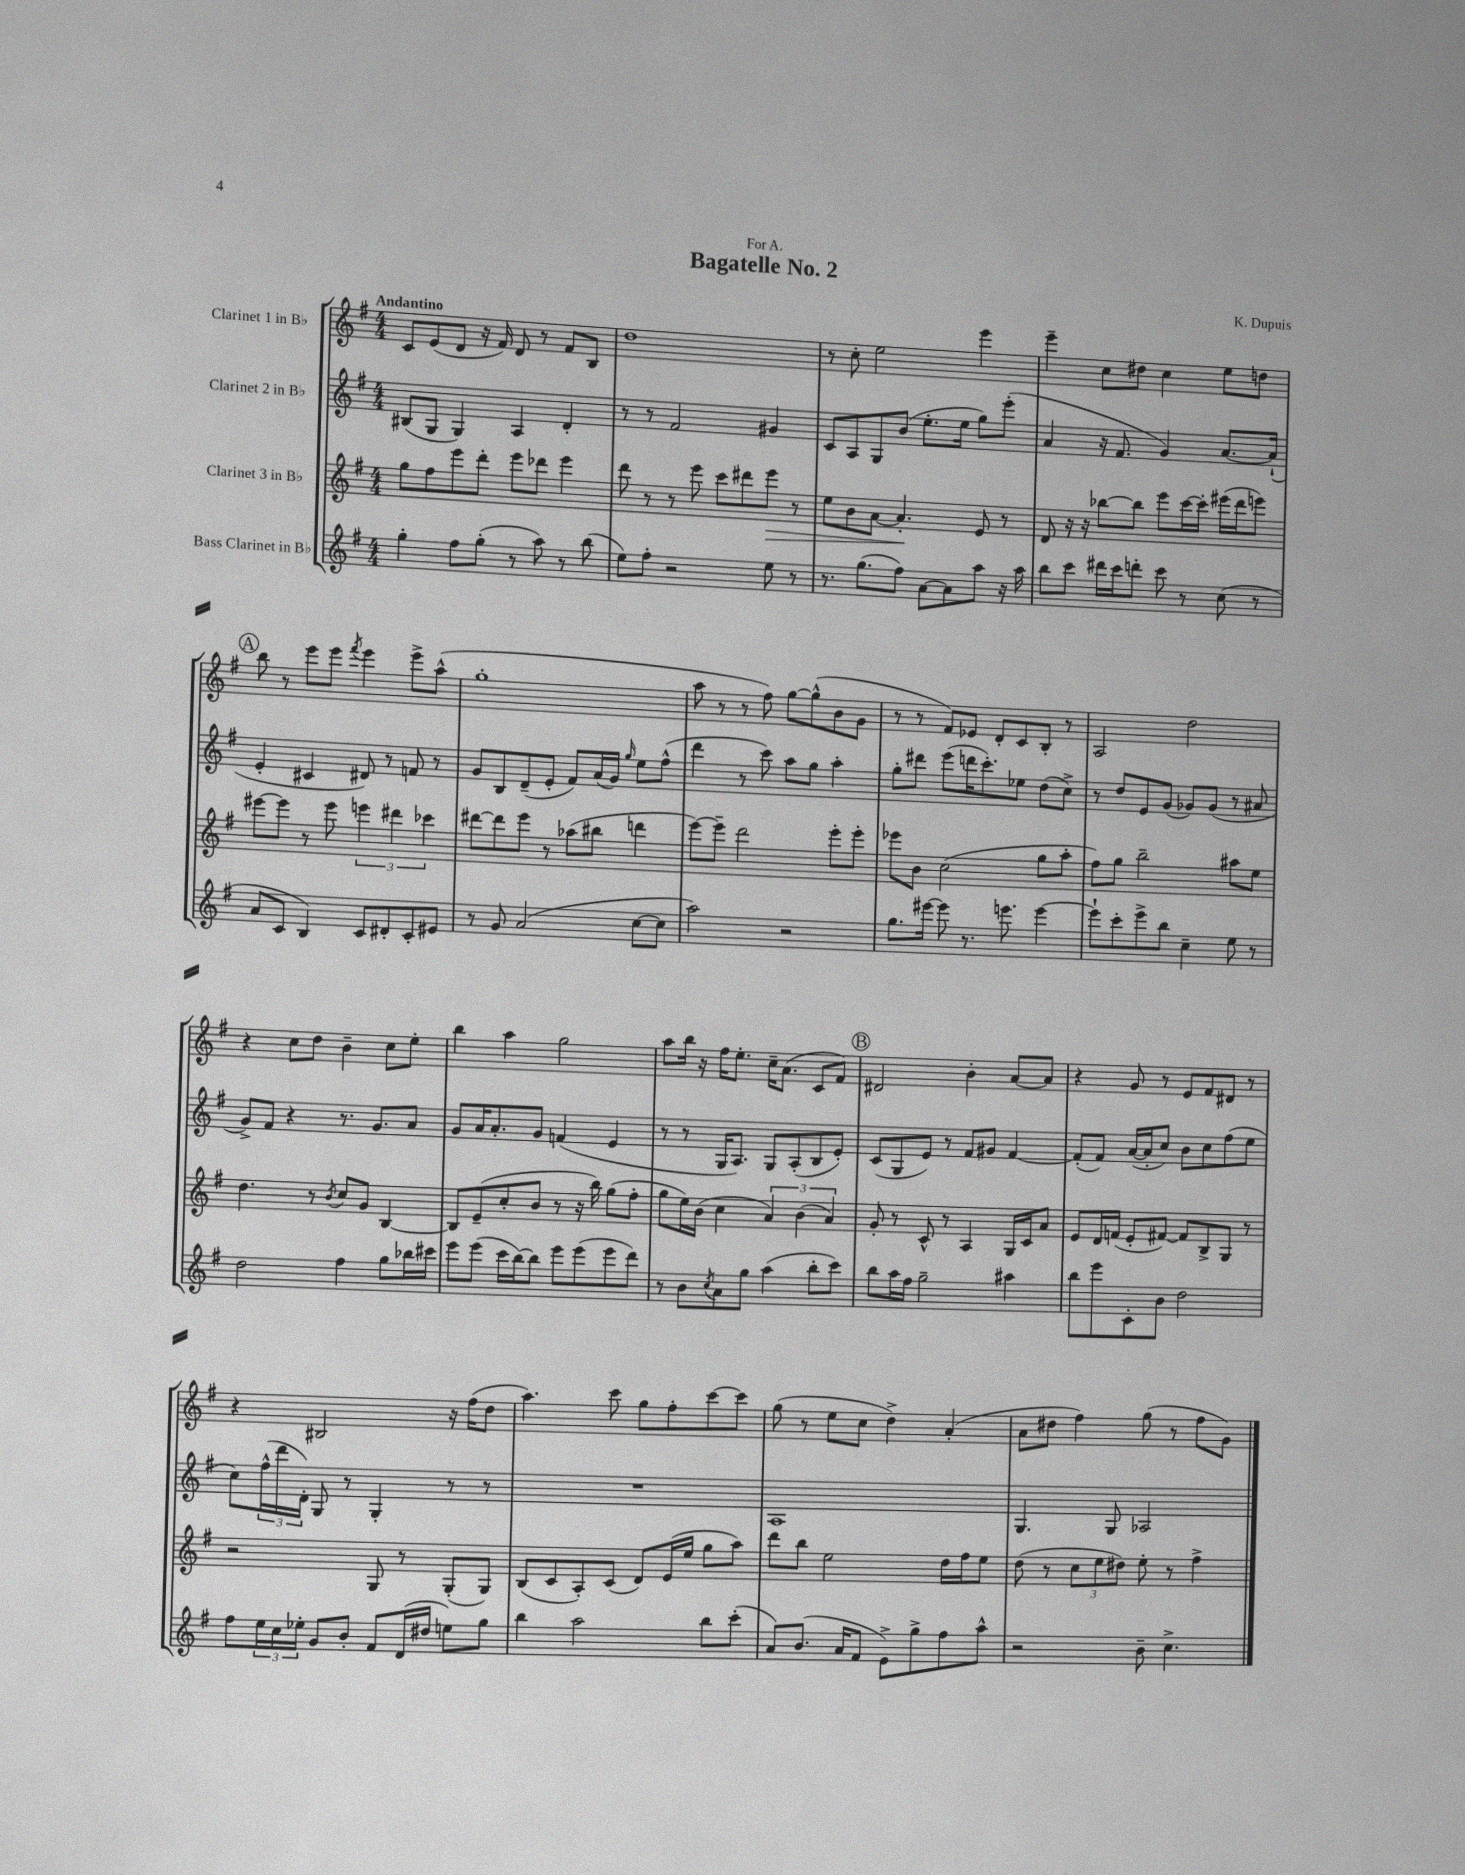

**kern	**kern	**kern	**kern
*staff4	*staff3	*staff2	*staff1
*clefG2	*clefG2	*clefG2	*clefG2
*k[f#]	*k[f#]	*k[f#]	*k[f#]
*M4/4	*M4/4	*M4/4	*M4/4
4gg'	8gg	(8B#	8c
.	8ff#	8G	(8e
8ff#	8eee	4G)	8d
(8gg'	8ddd'	.	16r
.	.	.	16f#)
8r	8eee	4A	8d
8aa)	8ddd-	.	8r
8r	4eee	4d'	8f#
(8bb	.	.	8B
=	=	=	=
8ee)	8ddd	8r	1dd
8ff#'	8r	8r	.
2r	8r	2f#	.
.	8eee	.	.
.	8ccc	.	.
.	8ddd#	.	.
8ee	8eee	4g#	.
8r	8r	.	.
=	=	=	=
8.r	8ee	8c	8r
.	8b	8A	8cc'
(8.gg	.	.	.
.	[8a	8G	2ee
8ff#)	4.a']	(8b	.
[8a	.	8.ee'	.
8a]	.	.	.
.	.	16ee	.
8aa	8e	8gg)	4eee
16r	8r	(8eee'	.
16aa	.	.	.
=	=	=	=
8bb	8d	4a	4eee~
8ccc	16r	.	.
.	16r	.	.
16ddd#	[8bb-	16r	8cc
16ccc	.	8.f#	.
8ddd'	8bb-]	.	8dd#
8ccc	8eee	4g)	4cc
8r	[16ccc	.	.
.	16ccc']	.	.
(8cc	(16eee#	[8.a	8ee
.	16ddd	.	.
8r	8eee)	.	8dd
.	.	(16a`]	.
=	=	=	=
8a	[8eee#	4e'	8bb
8c	8eee#]	.	8r
4B)	8r	4c#	8eee
.	8eee#	.	8eee
.	.	.	8qfff#
8c	6eee	8d#)	4eee
8d#'	.	8r	.
.	6ddd#	.	.
8c'	.	8f	8eee^
.	6ccc-	.	.
8e#	.	8r	(8aa^^
=	=	=	=
8r	[8ddd#	8g	1gg'
8g	8ddd#]	8B	.
(2a	8eee	(8d~	.
.	8r	8e'	.
.	(8aa-	8f#)	.
.	8bb#	(16a	.
.	.	16g)	.
.	.	16qqgg	.
[8cc	4ddd	8ee	.
8cc]	.	(8ff#^^	.
=	=	=	=
2aa)	[8eee)	4ddd	8aa
.	8eee~]	.	8r
.	2ddd	8r	8r
.	.	8ccc)	8ff#)
2r	.	8aa	[8gg
.	.	8gg	(8gg^^]
.	8eee'	4aa'	8b
.	8eee'	.	8g
=	=	=	=
8.gg	8eee-	8gg'	8r
.	8b	8ddd#	8r
[16eee#	.	.	.
8eee#]	(2cc	(8eee	8f#)
8.r	.	16ddd	8e-
.	.	8.ccc')	.
.	.	.	8d'
8.eee	.	.	.
.	.	8ee-	8c
[4eee	8gg	(8dd	8B'
.	8aa'	8cc^)	8r
=	=	=	=
8eee`]	8ff#)	8r	2A
8ccc'	8gg	8dd	.
8eee^	2bb~	8e	.
8bb	.	(8g	.
4cc~	.	8g-)	2dd
.	.	(8g-	.
8ee	8aa#	8r	.
8r	8ee	8a#	.
=	=	=	=
2dd	4.dd	8g^)	4r
.	.	8f#	.
.	.	4r	8cc
.	8r	.	8dd
.	8qb	.	.
4ff#	8cc	8.r	4b~
.	8g	.	.
.	.	8.g	.
8gg	[4B	.	8cc
16bb-	.	8a	8ee'
16ccc#	.	.	.
=	=	=	=
8eee	8B]	8g	4bb
(8eee	(8e~	16a	.
.	.	8.a'	.
16ccc	8cc'	.	4aa
[16bb)	.	.	.
8bb]	8b	8g	.
8eee	8r	(4f	2gg
(8eee	16r	.	.
.	16bb)	.	.
8eee	(8gg	4e	.
8ddd)	8ff#'	.	.
=	=	=	=
8r	8gg	8r	8aa
8b	16ee)	8r	16bb
.	(16b	.	16r
8qcc	.	.	.
8a	4cc	16G	16ff#
.	.	8.A)	8.ee'
8gg	.	.	.
(4aa	6a)	8G	16cc~
.	.	.	(8.a
.	.	(8A'	.
.	(6b	.	.
8bb'	.	8B	8c
.	6a)	.	.
8ccc)	.	8e')	8f#)
=	=	=	=
8bb	8g'	(8c	2d#
16aa	8r	8G	.
16ff#	.	.	.
2gg~	8c^^	8e)	.
.	8r	8r	.
.	4A	8f#	4b'
.	.	8g#	.
4aa#	16G	[4f#	[8a
.	16c	.	.
.	8a	.	8a]
=	=	=	=
8bb	8e	(8f#']	4r
8eee	16d	8f#)	.
.	(16f	.	.
8c'	8e'	([16a	8g
.	.	16a']	.
8b	[8f#)	8cc)	8r
2dd	8f#]	8b	8e
.	8B^	8cc	8f#
.	8G	(8ff#	8d#
.	8r	8ee	8r
=	=	=	=
8ff#	2r	8cc)	4r
24ee	.	(24ff#^^	.
24cc	.	24ddd	.
24ee-'	.	24d')	.
8g	.	8G	2B#
8b'	.	8r	.
8f#	8G	4G'	.
(16d	8r	.	.
16dd#	.	.	.
8ee)	(8G'	8r	16r
.	.	.	(16ff#
8gg	8G)	8r	8dd
=	=	=	=
4bb	(8B	1r	4.aa)
.	8c	.	.
2aa	8A')	.	.
.	(8c	.	8ccc
.	8d)	.	8gg
.	(16e	.	8ff#'
.	16ee	.	.
8bb	8gg	.	[8ccc
(8ccc'	8aa)	.	8ccc]
=	=	=	=
8a)	8ddd	1A	(8gg
(8.b	8bb	.	8r
.	2ee	.	8ee
16a	.	.	.
8f#	.	.	8cc
8e^)	.	.	4dd^)
8gg^	.	.	.
8ff#	16dd	.	(4a'
.	16ff#	.	.
8aa^^	8ee	.	.
=	=	=	=
2r	(8dd	4.G	8a
.	8r	.	8dd#
.	12cc	.	4ff#)
.	12ee	.	.
.	.	8G	.
.	12dd#)	.	.
8b~	8ee'	2A-	(8gg
4.cc^	8r	.	8r
.	4ff#^	.	8ff#
.	.	.	8g)
==	==	==	==
*-	*-	*-	*-
